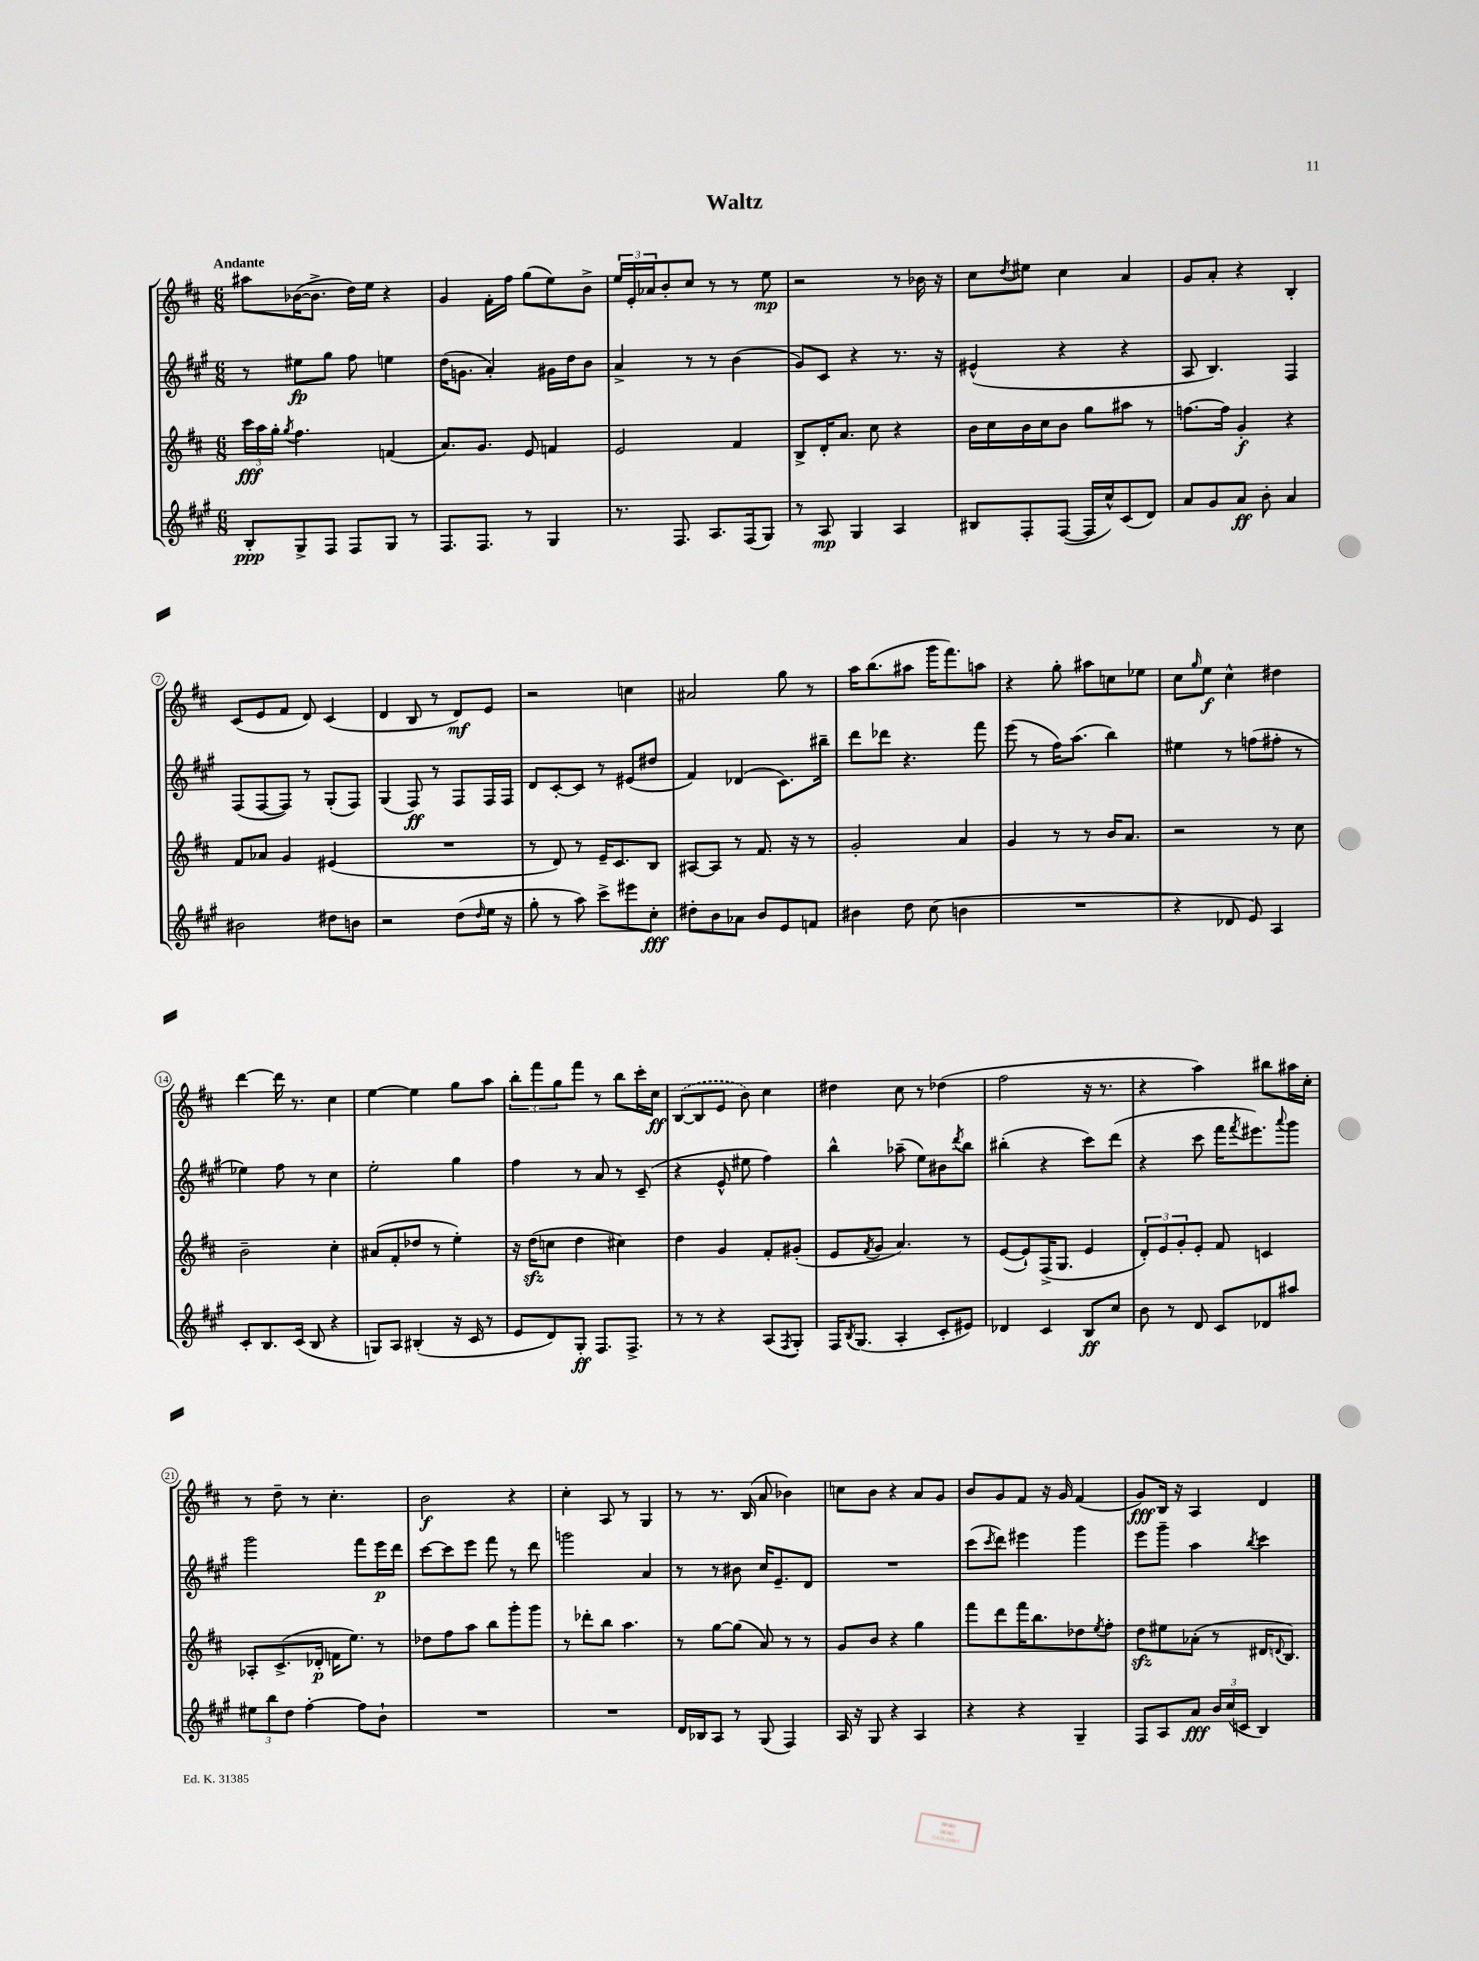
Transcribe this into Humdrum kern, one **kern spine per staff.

**kern	**kern	**kern	**kern
*staff4	*staff3	*staff2	*staff1
*clefG2	*clefG2	*clefG2	*clefG2
*k[f#c#g#]	*k[f#c#]	*k[f#c#g#]	*k[f#c#]
*M6/8	*M6/8	*M6/8	*M6/8
8B'	24ccc#	8r	8aa#
.	24aa	.	.
.	24gg'	.	.
.	8qgg	.	.
8G#^	4.ff#	8ee#	([16b-
.	.	.	8.b-^]
8F#	.	8gg#	.
8F#	.	8ff#	16dd)
.	.	.	16ee
8G#	(4f	4ee	4r
8r	.	.	.
=	=	=	=
8.F#	8.a)	(16dd	4g
.	.	8.g	.
8.F#	8.g	.	.
.	.	4a')	16f#'
.	.	.	16ff#
8r	8e	.	(8gg
4G#	4f	16g#	8ee)
.	.	16dd	.
.	.	8b	8b^
=	=	=	=
8.r	2e	4a^	24ee
.	.	.	24e'
.	.	.	24a-
.	.	.	8b'
8.F#	.	.	.
.	.	8r	8cc#
8.A	.	8r	8r
.	4f#	(4b	8r
(16F#	.	.	.
8G#)	.	.	8ee
=	=	=	=
8r	8B^	8g#)	2r
8A	16d'	8c#	.
.	8.a	.	.
4G#	.	4r	.
.	8cc#	.	.
4A	4r	8.r	8r
.	.	.	16b-
.	.	16r	16r
=	=	=	=
8B#	16b	(4e#^^	8cc#
.	16cc#	.	.
.	.	.	8qdd
8F#'	16b	.	8ee#
.	16cc#	.	.
([8F#	8b	4r	4cc#
16F#]	8gg	.	.
16cc#^^)	.	.	.
(8c#	8aa#	4r	4a
8d)	8r	.	.
=	=	=	=
8a	[8.ff	8A	8g
8g#	.	4.B)	8a'
.	16ff]	.	.
8a	4g'	.	4r
8b'	.	.	.
4a	4r	4F#	4B'
=	=	=	=
2b#	8f#	(8F#	(8c#
.	8a-	[8F#	8e
.	4g	8F#])	8f#
.	.	8r	8d)
8dd#	(4e#	(8G#'	(4c#
8b	.	8F#)	.
=	=	=	=
2r	2.r	(4G#	4d
.	.	8F#)	8B
.	.	8r	8r
(8dd	.	8F#	8d)
16qqdd	.	.	.
16ee	.	16F#	8e
16r	.	16F#	.
=	=	=	=
8gg#'	8r	8d	2r
8r	8d)	[8c#'	.
8aa)	8r	8c#]	.
8ccc#^	16e~	8r	.
.	8.c#	.	.
8eee#	.	(8e#	4cc
8cc#'	8B	8dd#	.
=	=	=	=
8dd#'	[8A#	4f#)	2a#
8b	8A#]	.	.
8a-	8r	(4d-	.
8b	8.f#	.	.
8e	.	8.c#)	8gg
.	16r	.	.
8f	8r	.	8r
.	.	16bb#~	.
=	=	=	=
4b#	2g'	8ddd	16aa
.	.	.	(8.bb
.	.	8ddd-	.
8dd	.	4.r	8aa#
(8cc#	.	.	16ggg
.	.	.	8.fff#)
4b	4a	.	.
.	.	8fff#	8aa
=	=	=	=
2.r	4g	(8eee	4r
.	.	8r	.
.	8r	16ff#)	8gg'
.	.	(8.aa	.
.	8r	.	8aa#
.	16b	4bb)	8cc
.	8.a	.	.
.	.	.	8ee-
=	=	=	=
4r	2r	4ee#	8cc#
.	.	.	16qqgg
.	.	.	8ee
8d-	.	8r	4cc#^^
8e)	.	(8ff	.
4A	8r	8ff#'	4dd#
.	8cc#	8r	.
=	=	=	=
8c#'	2b~	4ee-)	[4ddd
8.B	.	.	.
.	.	8ff#	16ddd]
(16c#	.	.	8.r
8B	.	8r	.
4r	4cc#'	4cc#	4cc#
=	=	=	=
8G)	(8a#	2ee'	[4ee
8A	8f#'	.	.
(4B#'	8dd-	.	4ee]
.	8r	.	.
16r	4ee')	4gg#	8gg
16c#	.	.	.
8r	.	.	8aa
=	=	=	=
8e	16r	4ff#	12bb'
.	(16dd	.	.
.	.	.	12fff#
8d)	8cc	.	.
.	.	.	12gg
8G#'	4dd	8r	8fff#
8.F#	.	8a	8r
.	4cc#)	8r	8bb
8.F#^	.	.	.
.	.	(8c#~	16ccc#'
.	.	.	16cc#
=	=	=	=
8r	4dd	4r	([8B
8r	.	.	8B]
4r	4g	8e^^	8e
.	.	8ee#	8b)
(8A	8f#'	4ff#)	4cc#
8qF#	.	.	.
8G#')	(8g#'	.	.
=	=	=	=
16F#	8e	4bb^^	4dd#
8qB	.	.	.
(8.G#	.	.	.
.	8qf#	.	.
.	8g	.	.
4A'	4.a)	(8aa-~	8cc#
.	.	8ee)	8r
8c#'	.	8b#	(4dd-
.	.	8qddd	.
8e#)	8r	8bb	.
=	=	=	=
4d-	([8e	(4bb#'	2ff#
.	8e`])	.	.
4c#	(16F#^	4r	.
.	8.G	.	.
8B	4e	8ccc#)	16r
.	.	.	8.r
8cc#	.	(8ddd	.
=	=	=	=
8b	12d')	4r	4r
.	12e	.	.
8r	.	.	.
.	12g'	.	.
8d	8e'	8ccc#	4aa)
8c#	8f#	16fff#	.
.	.	8qfff#	.
.	.	8.eee#)	.
8d-	4c	.	8bb#
.	.	8qqaaa	.
8aa#	.	8ggg#	16aa#
.	.	.	16cc#'
=	=	=	=
12ee#	8A-'	2ggg#	8r
12bb	.	.	.
.	(8.c#^	.	8dd~
12dd	.	.	.
[4ff#'	.	.	8r
.	16d-'	.	.
.	16f	.	4.cc#'
.	8.ee)	.	.
8ff#]	.	8fff#	.
8b`	8r	16eee	.
.	.	16ddd	.
=	=	=	=
2.r	8dd-	[8ccc#	2b
.	8ff#	8ccc#]	.
.	8aa	8eee	.
.	8bb	8fff#	.
.	8ggg'	8r	4r
.	8ggg	8ddd	.
=	=	=	=
2.r	8r	2ggg	4cc#'
.	8ddd-'	.	.
.	8bb	.	8A
.	4.aa	.	8r
.	.	4a	4G
=	=	=	=
16d	8r	8r	8r
16B-	.	.	.
8A	[8gg	8r	8.r
8r	(8gg]	8b#	.
.	.	.	(16B
(8G#	8a)	16cc#	8a
.	.	8.e~	.
4F#)	8r	.	4b-)
.	8r	8d	.
=	=	=	=
16A	8g	2.r	8cc
16r	.	.	.
8G#	8b	.	8b
4r	4r	.	4r
4A	4gg	.	8a
.	.	.	8g
=	=	=	=
4r	8fff#	(8ccc#	8b
.	.	8qccc#	.
.	8ddd	8ddd)	8g
4r	16fff#	4eee#	8f#
.	8.bb	.	.
.	.	.	16r
.	.	.	16g
4G#~	8dd-	4ggg#	(4f#
.	8qee	.	.
.	8ff#'	.	.
=	=	=	=
8F#	8dd	8eee	8g)
8A	8ee#	8ggg#~	16B
.	.	.	16r
8a	(8a-'	4aa	4A
24b	8r	.	.
(24cc#	.	.	.
24c	.	.	.
.	.	8qbb	.
4B)	16d#	4ccc#	4d
.	8qqd	.	.
.	8.B)	.	.
==	==	==	==
*-	*-	*-	*-
